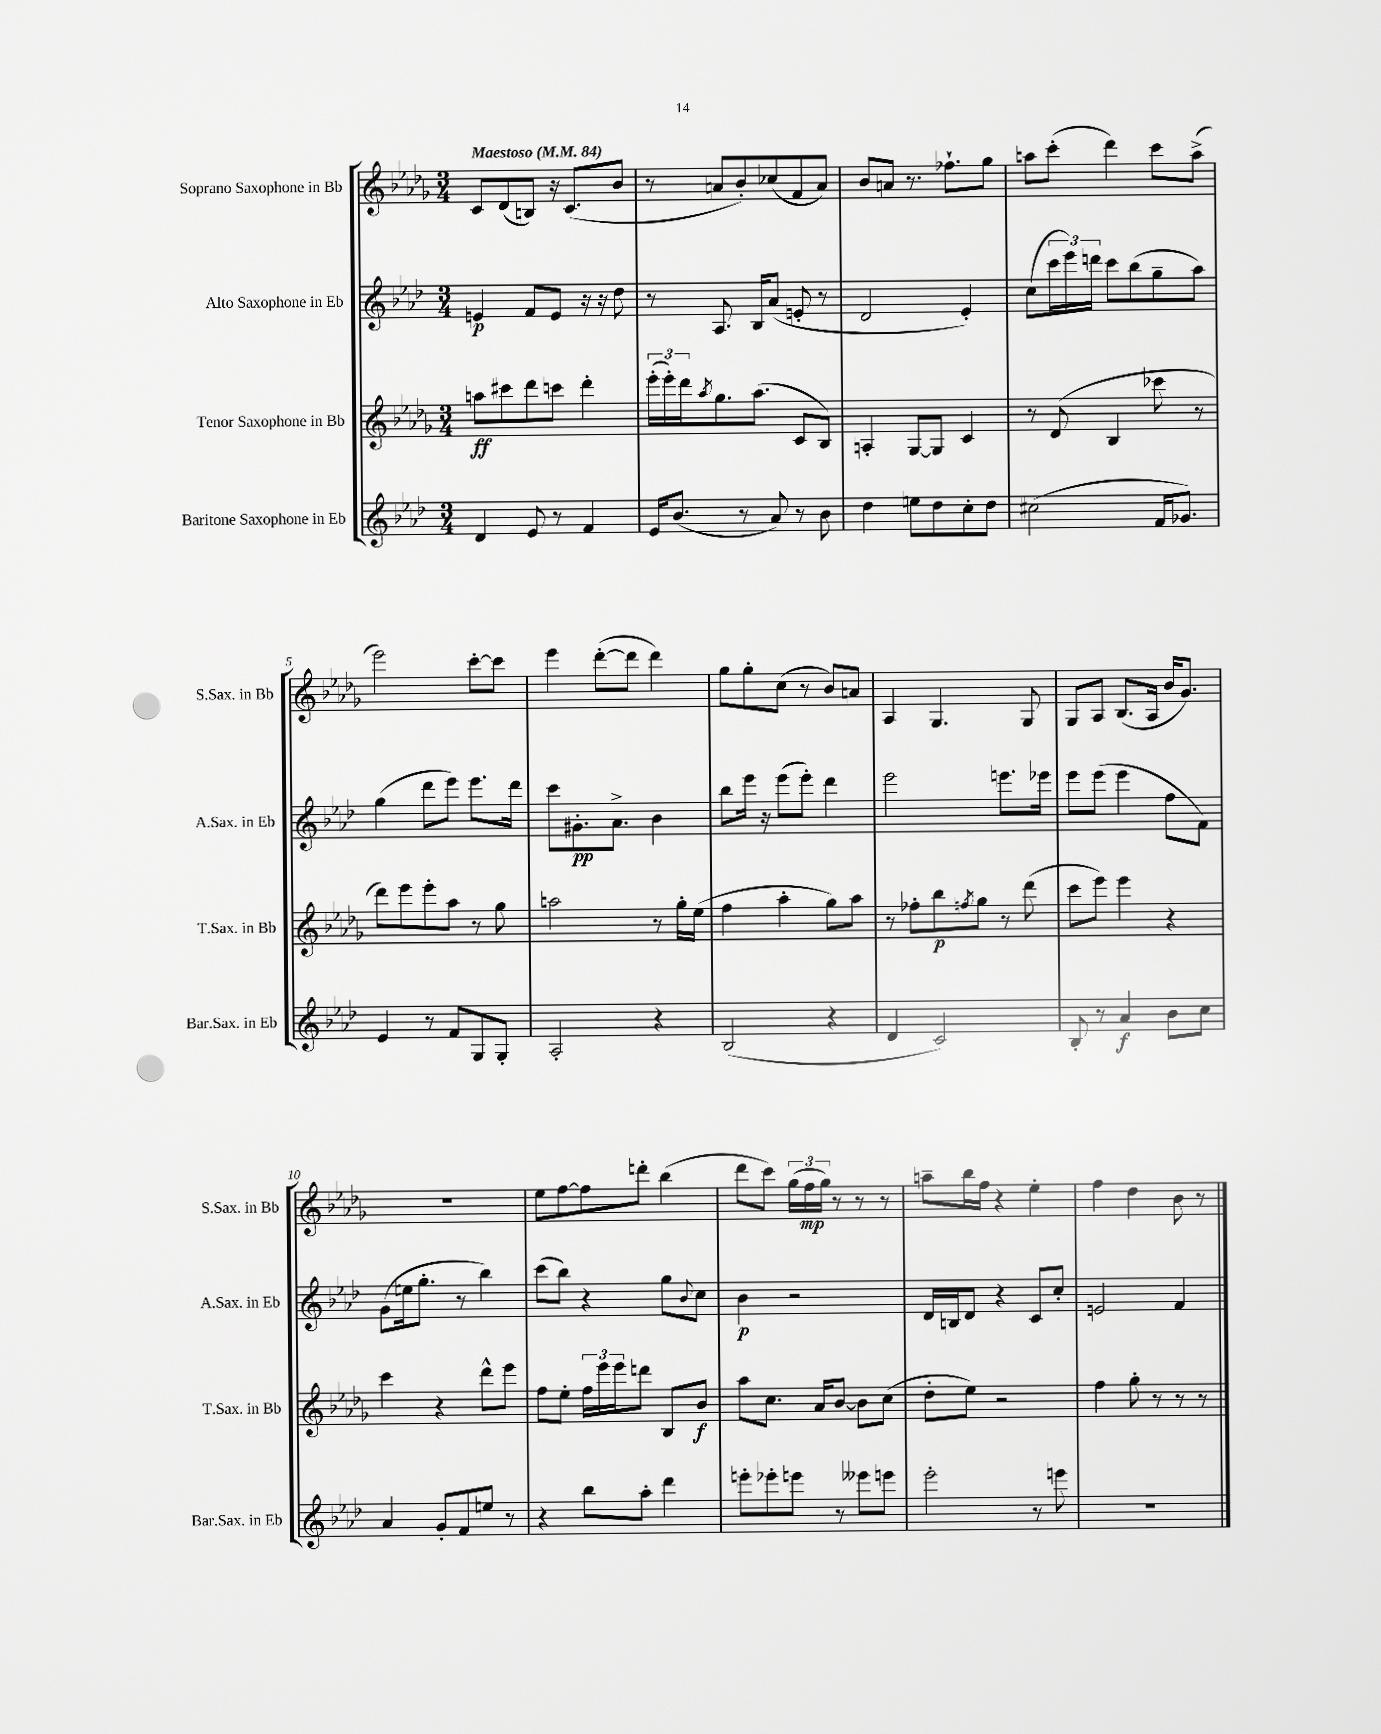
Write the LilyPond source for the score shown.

<<
\new StaffGroup <<
\new Staff = "s0" \with { instrumentName = "Soprano Saxophone in Bb" shortInstrumentName = "S.Sax. in Bb" } {
    \clef treble \key des \major \numericTimeSignature \time 3/4 \tempo "Maestoso" 4 = 84
    c'8 des'8( b8) r16 c'8.( bes'8 |
    r8 a'8 bes'8-.) ces''8( f'8 a'8) |
    bes'8 a'8 r8. fes''8.-! ges''8 |
    a''8 c'''8-.( des'''4) c'''8 a''8->( |
    ees'''2) c'''8~-. c'''8 |
    ees'''4 des'''8~-.( des'''8 des'''4) |
    ges''8 ges''8-. c''8( r8 bes'8) a'8 |
    aes4 ges4. ges8 |
    ges8 aes8 bes8.( aes16 bes'16 ges'8.) |
    R2. |
    ees''8 f''8~ f''8 d'''8-. bes''4( |
    des'''8 c'''8) \tuplet 3/2 { ges''16( f''16\mp ges''16) } r8 r8 r8 |
    a''8-- bes''16 f''16 r4 ees''4-. |
    f''4 des''4 bes'8 r8 \bar "|." |
}
\new Staff = "s1" \with { instrumentName = "Alto Saxophone in Eb" shortInstrumentName = "A.Sax. in Eb" } {
    \clef treble \key aes \major \numericTimeSignature \time 3/4
    e'4\p f'8 e'8 r16 r16 des''8 |
    r8 aes8. bes16 aes'8( e'8-. r8 |
    des'2 ees'4-.) |
    c''8( \tuplet 3/2 { c'''16 ees'''16) d'''16 } c'''8 bes''8( g''8-- aes''8) |
    g''4( des'''8 ees'''8) ees'''8. des'''16 |
    c'''8 gis'8.-.\pp aes'8.-> bes'4 |
    bes''8 ees'''16 r16 ees'''8( ees'''8-.) des'''4 |
    ees'''2 e'''8. ees'''16 |
    ees'''8 ees'''8( ees'''4 f''8 f'8) |
    g'8( e''16 g''8.-. r8 bes''4) |
    c'''8( bes''8) r4 g''8 \appoggiatura { bes'8 } c''8 |
    bes'4\p r2 |
    des'16 b16 des'8 r4 c'8 c''8-. |
    e'2 f'4 \bar "|." |
}
\new Staff = "s2" \with { instrumentName = "Tenor Saxophone in Bb" shortInstrumentName = "T.Sax. in Bb" } {
    \clef treble \key des \major \numericTimeSignature \time 3/4
    a''8\ff cis'''8 des'''8 c'''8 des'''4-. |
    \tuplet 3/2 { ees'''16-.( ees'''16-.) des'''16 } \acciaccatura { aes''8 } ges''8. aes''8.( c'8 bes8) |
    a4-. ges8~ ges8 c'4 |
    r8 des'8( bes4 ces'''8 r8 |
    des'''8) ees'''8 ees'''8-. aes''8 r8 ges''8 |
    a''2 r8 ges''16-. ees''16( |
    f''4 aes''4-. ges''8) aes''8 |
    r8 fes''8-. bes''8\p \acciaccatura { f''8 } ges''8 r8 des'''8( |
    c'''8 ees'''8) ees'''4 r4 |
    c'''4 r4 des'''8-^ ees'''8 |
    f''8 ees''8-. \tuplet 3/2 { f''16 ees'''16 ees'''16 } d'''8 bes8 bes'8\f |
    aes''8 c''8. aes'16 bes'8~ bes'8 c''8( |
    des''8-. ees''8) r2 |
    f''4 ges''8-. r8 r8 r8 \bar "|." |
}
\new Staff = "s3" \with { instrumentName = "Baritone Saxophone in Eb" shortInstrumentName = "Bar.Sax. in Eb" } {
    \clef treble \key aes \major \numericTimeSignature \time 3/4
    des'4 ees'8 r8 f'4 |
    ees'16 bes'8.( r8 aes'8) r8 bes'8 |
    des''4 e''8 des''8 c''8-. des''8 |
    cis''2( f'16 ges'8.) |
    ees'4 r8 f'8 g8 g8-. |
    aes2-. r4 |
    bes2( r4 |
    des'4 c'2) |
    bes8-. r8 aes'4\f bes'8 c''8 |
    aes'4 g'8-. f'8 e''8 r8 |
    r4 bes''8 aes''8-. des'''4 |
    e'''8-. ees'''8-. e'''8 r8 eeses'''8 e'''8 |
    ees'''2-. r8 e'''8 |
    R2. \bar "|." |
}
>>
>>
